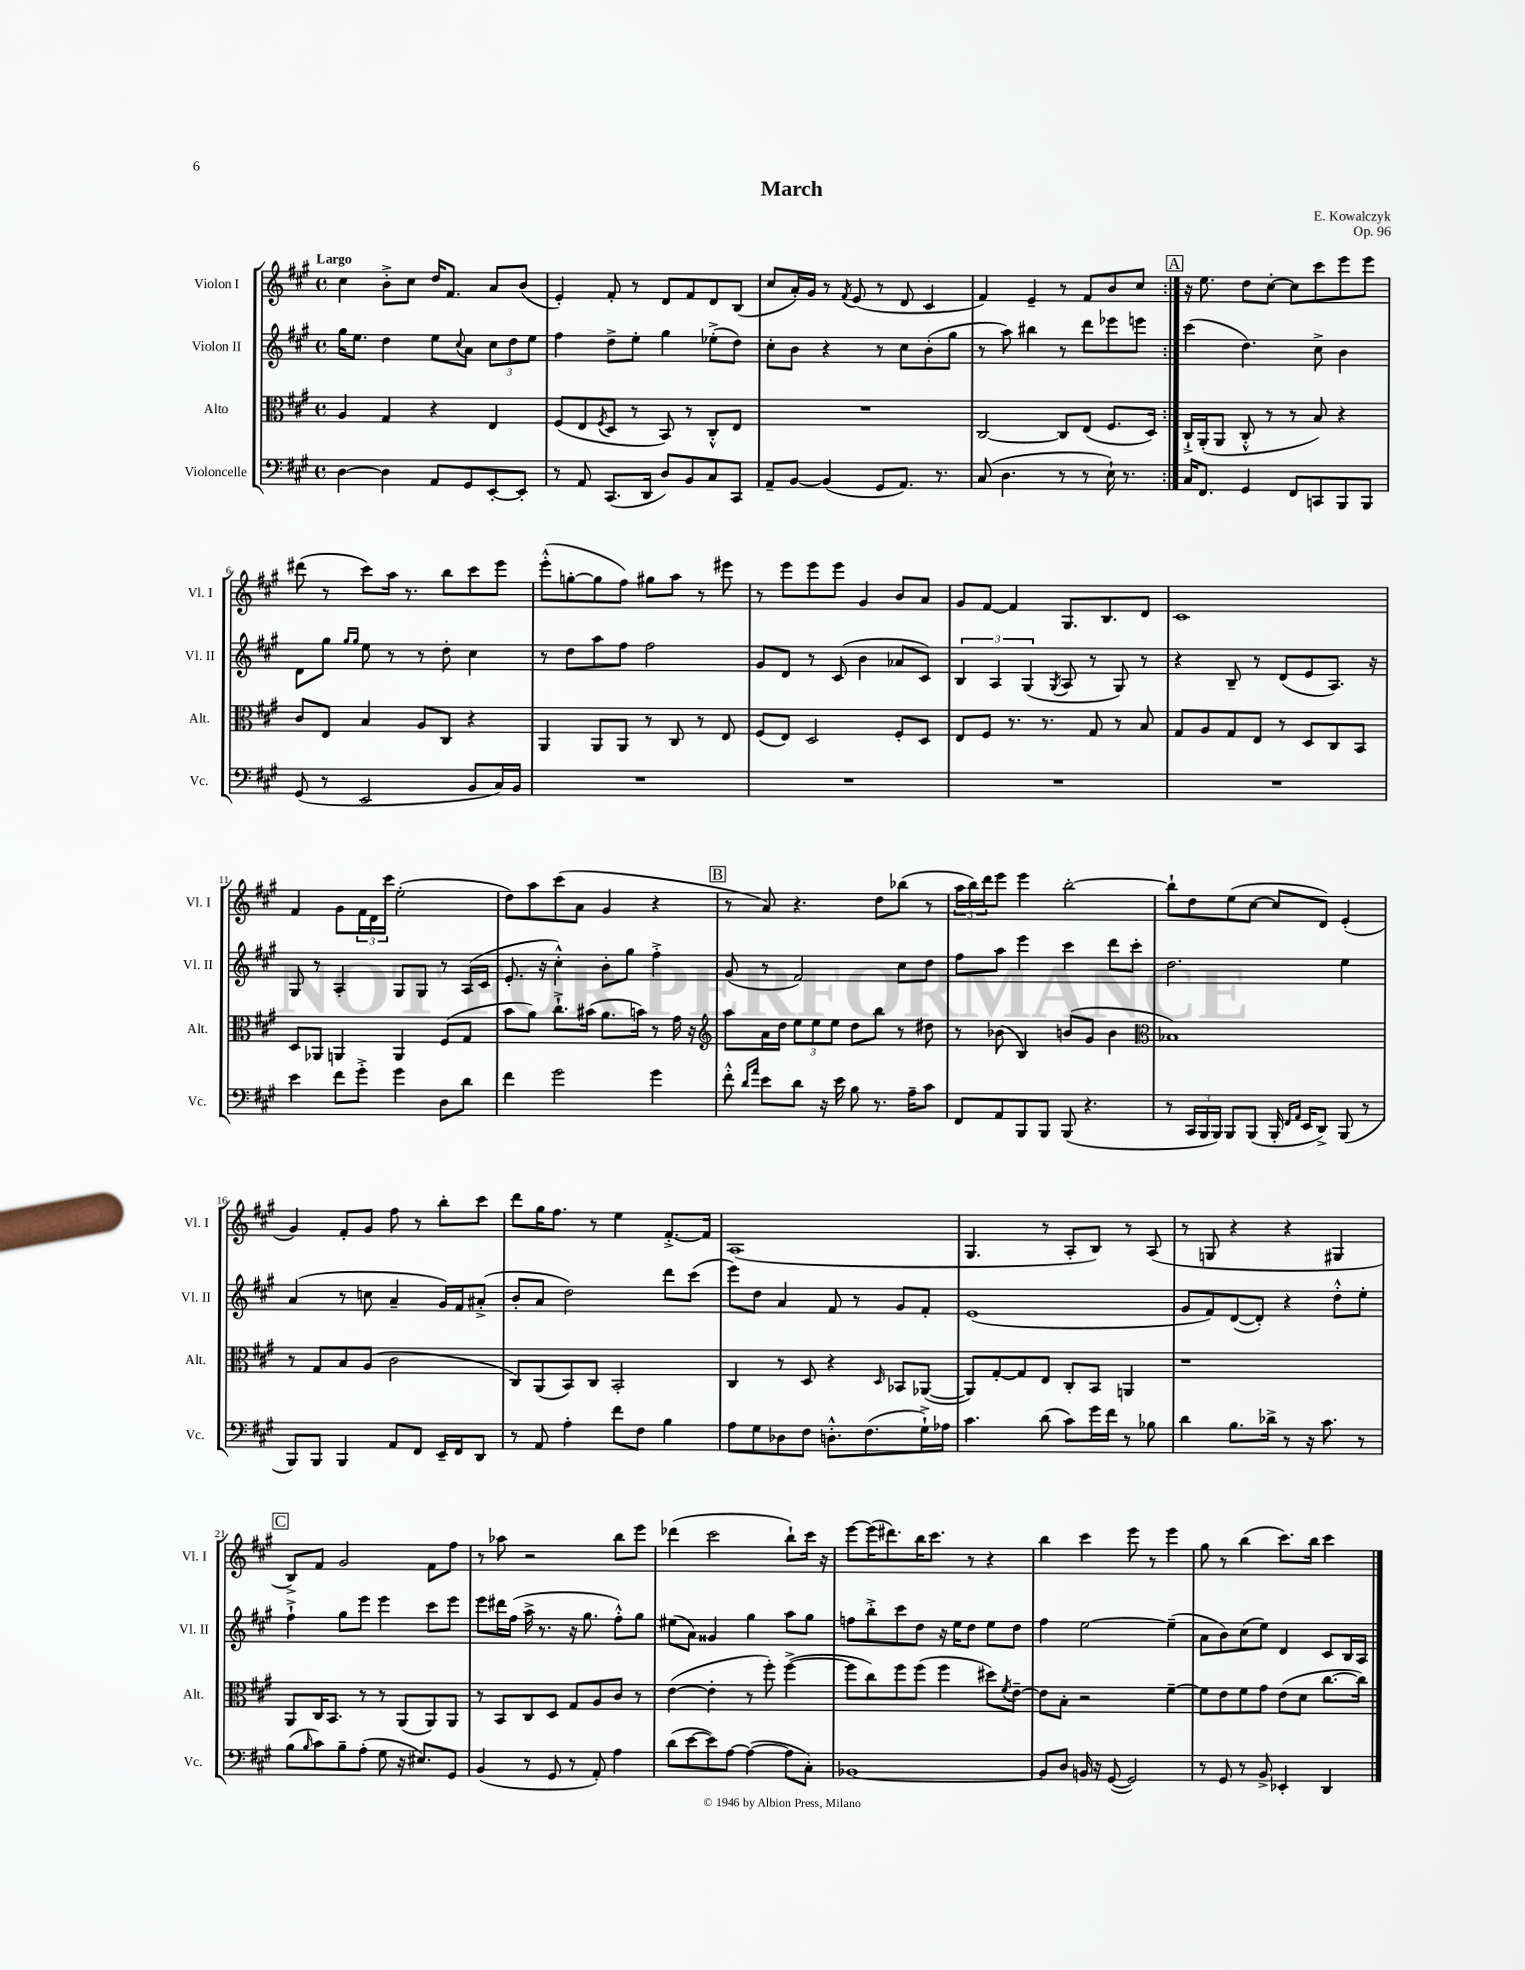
\header { title = "March" composer = "E. Kowalczyk" opus = "Op. 96" }
<<
\new StaffGroup <<
\new Staff = "s0" \with { instrumentName = "Violon I" shortInstrumentName = "Vl. I" } {
    \clef treble \key a \major \defaultTimeSignature \time 4/4 \tempo "Largo"
    \repeat volta 2 { cis''4 b'8-.-> cis''8 d''16 fis'8. a'8 b'8( |
    e'4-.) fis'8-. r8 d'8 fis'8 d'8 b8( |
    cis''8 a'16-.) gis'16 r8 \acciaccatura { fis'8 } e'8( r8 d'8 cis'4 |
    fis'4) e'4-- r8 fis'8 b'8 cis''8 | }
    \mark \markup { \box "A" } r16 e''8. d''8 cis''8~-. cis''8 cis'''8 e'''8 e'''8 |
    dis'''8( r8 cis'''8) a''16 r8. b''8 cis'''8 e'''8 |
    e'''8-.-^( g''8~-. g''8 fis''8) gis''8 a''8 r8 eis'''8 |
    r8 e'''8 e'''8 e'''8 gis'4 b'8 a'8 |
    gis'8 fis'8~ fis'4 gis8. b8. d'8 |
    cis'1 |
    fis'4 gis'8 \tuplet 3/2 { fis'16 d'16 cis'''16 } e''2-.( |
    d''8) a''8 cis'''8( a'8 gis'4 r4 |
    \mark \markup { \box "B" } r8 a'8) r4. d''8 bes''8( r8 |
    \tuplet 3/2 { a''16 b''16) d'''16 } e'''8 e'''4 b''2~-. |
    b''8-! d''8 e''8( cis''8~ cis''8 d'8) e'4-.( |
    gis'4) fis'8-. gis'8 fis''8 r8 b''8-. cis'''8 |
    d'''8 gis''16 fis''8. r8 e''4 fis'8.~-.-> fis'16 |
    a1( |
    gis4. r8 a8-. b8) r8 a8( |
    r8 g8 r4 r4 gis4 |
    \mark \markup { \box "C" } b8->) fis'8 gis'2 fis'8 fis''8 |
    r8 aes''8 r2 b''8 e'''8 |
    des'''4( cis'''2 b''8-!) cis'''16 r16 |
    e'''8~ e'''16( dis'''8.) b''16 cis'''8. r8 r4 |
    b''4 cis'''4 e'''8 r8 e'''4 |
    gis''8 r8 b''4( cis'''8.) b''16 cis'''4 \bar "|." |
}
\new Staff = "s1" \with { instrumentName = "Violon II" shortInstrumentName = "Vl. II" } {
    \clef treble \key a \major \defaultTimeSignature \time 4/4
    \repeat volta 2 { gis''16 e''8. d''4 e''8 \appoggiatura { cis''8 } a'8 \tuplet 3/2 { cis''8 d''8 e''8 } |
    fis''4 d''8-> e''8-. gis''4 ees''8-.->( d''8) |
    cis''8-. b'8 r4 r8 cis''8 b'8-.( gis''8 |
    r8 a''8) bis''4 r8 d'''8 ees'''8 e'''8 | }
    \mark \markup { \box "A" } cis'''4( d''4.) cis''8-> b'4 |
    d'8 gis''8 \grace { gis''16 gis''16 } e''8 r8 r8 d''8-. cis''4 |
    r8 d''8 a''8 fis''8 fis''2 |
    gis'8 d'8 r8 cis'8( b'4 aes'8 cis'8) |
    \tuplet 3/2 { b4 a4 gis4( } \acciaccatura { gis8 } a8 r8 gis8) r8 |
    r4 b8-- r8 d'8( e'8 a8.) r16 |
    gis8 r8 a4-. gis8 gis8 r8 a16( cis'16 |
    e'8.-. r16 cis''4-.-^) b'8-. gis''8 fis''4-.-> |
    \mark \markup { \box "B" } gis'8( r8 fis'2) cis''8 d''8 |
    fis''8 a''8 e'''4 cis'''4 d'''8 cis'''8-. |
    d''2. e''4 |
    a'4( r8 c''8 a'4-- gis'16) fis'16 ais'8-.->( |
    b'8-. a'8 d''2) d'''8 cis'''8( |
    e'''8) d''8 a'4 fis'8 r8 gis'8 fis'8-. |
    e'1( |
    gis'8 fis'8) d'8~( d'8-.) r4 d''8-.-^ e''8-. |
    \mark \markup { \box "C" } fis''4-!-> gis''8 e'''8 e'''4 cis'''8 e'''8 |
    e'''8 dis'''16 fis''16( a''16-> r8. r16 gis''8. fis''8-.-^) gis''8 |
    eis''8( a'8) gisis'4 gis''4 a''8 gis''8 |
    f''8 b''8-.-> cis'''8 d''8 r16 e''16 d''8 e''8 d''8 |
    fis''4 e''2~ e''4--( |
    a'8 b'8) cis''8( e''8) d'4 cis'8 b16 a16 \bar "|." |
}
\new Staff = "s2" \with { instrumentName = "Alto" shortInstrumentName = "Alt." } {
    \clef alto \key a \major \defaultTimeSignature \time 4/4
    \repeat volta 2 { a4 gis4 r4 e4 |
    fis8( e8 \acciaccatura { fis8 } d8 r8 b,8) r8 cis8-.-^ e8 |
    R1 |
    cis2~ cis8 e8( fis8. d16) | }
    \mark \markup { \box "A" } cis16-!-> a,16-.( a,8 cis8-.-^ r8 r8 b8) r4 |
    cis'8 e8 b4 a8 cis8 r4 |
    a,4 a,8 a,8 r8 cis8 r8 e8 |
    fis8( e8) d2 fis8-. d8 |
    e8 fis8 r8. r8. gis8 r8 b8 |
    gis8 a8 gis8 e8 r8 d8 cis8 b,8 |
    d8 aes,8 a,4 a,4 fis8( gis8 |
    b'8 a'8) cis''8.-!-> bis'16( a'8. b'16) r8 gis'16 r16 |
    \mark \markup { \box "B" } \clef treble a''8 a'16 d''16 \tuplet 3/2 { e''8 e''8 e''8 } d''8 b''8 r8 dis''8 |
    r8 bes'8( b4) b'8( gis'8 b'4 |
    \clef alto bes1) |
    r8 gis8 b8 a8( cis'2 |
    cis8) a,8( b,8) cis8 b,2-. |
    cis4 r8 d8 r4 \grace { d16 } bes,8 aes,8~( |
    aes,8) gis8~-. gis8 e8 cis8-. b,8 a,4 |
    r1 |
    \mark \markup { \box "C" } a,8 cis16 b,8. r8 r8 a,8( a,8) a,8 |
    r8 b,8 cis8 d8 gis8 a8 cis'8 r8 |
    e'4~( e'4-. r8 fis''8-.) fis''4~->( |
    fis''8 cis''8) fis''8 fis''8( fis''4 dis''8) \acciaccatura { fis'8 } e'8~-- |
    e'8 b8-. r2 fis'4~-- |
    fis'8 e'8 fis'8 gis'8 e'8( d'8 cis''8.~ cis''16) \bar "|." |
}
\new Staff = "s3" \with { instrumentName = "Violoncelle" shortInstrumentName = "Vc." } {
    \clef bass \key a \major \defaultTimeSignature \time 4/4
    \repeat volta 2 { d4~ d4 a,8 gis,8 e,8~-. e,8-. |
    r8 a,8 cis,8.( d,16 d8) b,8 cis8 cis,8 |
    a,8-- b,8~ b,4( gis,8 a,8.) r8. |
    cis8( d4. r8 r8 e16-!) r8. | }
    \mark \markup { \box "A" } cis16 fis,8. gis,4 fis,8 c,8 b,,8 b,,8 |
    gis,8( r8 e,2 b,8 cis16) b,16 |
    R1 |
    R1 |
    R1 |
    R1 |
    e'4 fis'8 gis'8-.-> gis'4 d8 d'8 |
    fis'4 gis'2 gis'4 |
    \mark \markup { \box "B" } fis'8-.-^ \grace { d'16 a'16 } e'8 d'8 r16 e'16 b8 r8. a16-- cis'8 |
    fis,8 a,8 b,,8 b,,8 b,,8( r4. |
    r8 \tuplet 3/2 { cis,16 b,,16 b,,16) } b,,8 b,,8( b,,16-. \grace { fis,16 a,16 } e,16 d,8->) b,,8( r8 |
    b,,8) b,,8 b,,4 a,8 fis,8 e,16-- fis,16 d,8 |
    r8 a,8 a4-. fis'8 fis8 b4 |
    a8 gis8 des8 fis8 d8.-.-^ fis8.( gis16-!->) aes16 |
    cis'4. d'8( cis'8) gis'16 fis'16 r8 bes8 |
    d'4 b8. des'16-> r8 r16 cis'8. r8 |
    \mark \markup { \box "C" } b8( \grace { b16 } cis'8) b8-- a8-.( gis8 r16 eis8.) gis,8 |
    b,4( r8 gis,8 r8 a,8-.) a4 |
    d'8( e'8~ e'8) a8~ a4~( a8 cis8-.) |
    bes,1~ |
    bes,8 d8 b,16 r16 gis,8~( gis,2) |
    r8 gis,8 r8 b,8-> ees,4-. d,4 \bar "|." |
}
>>
>>
